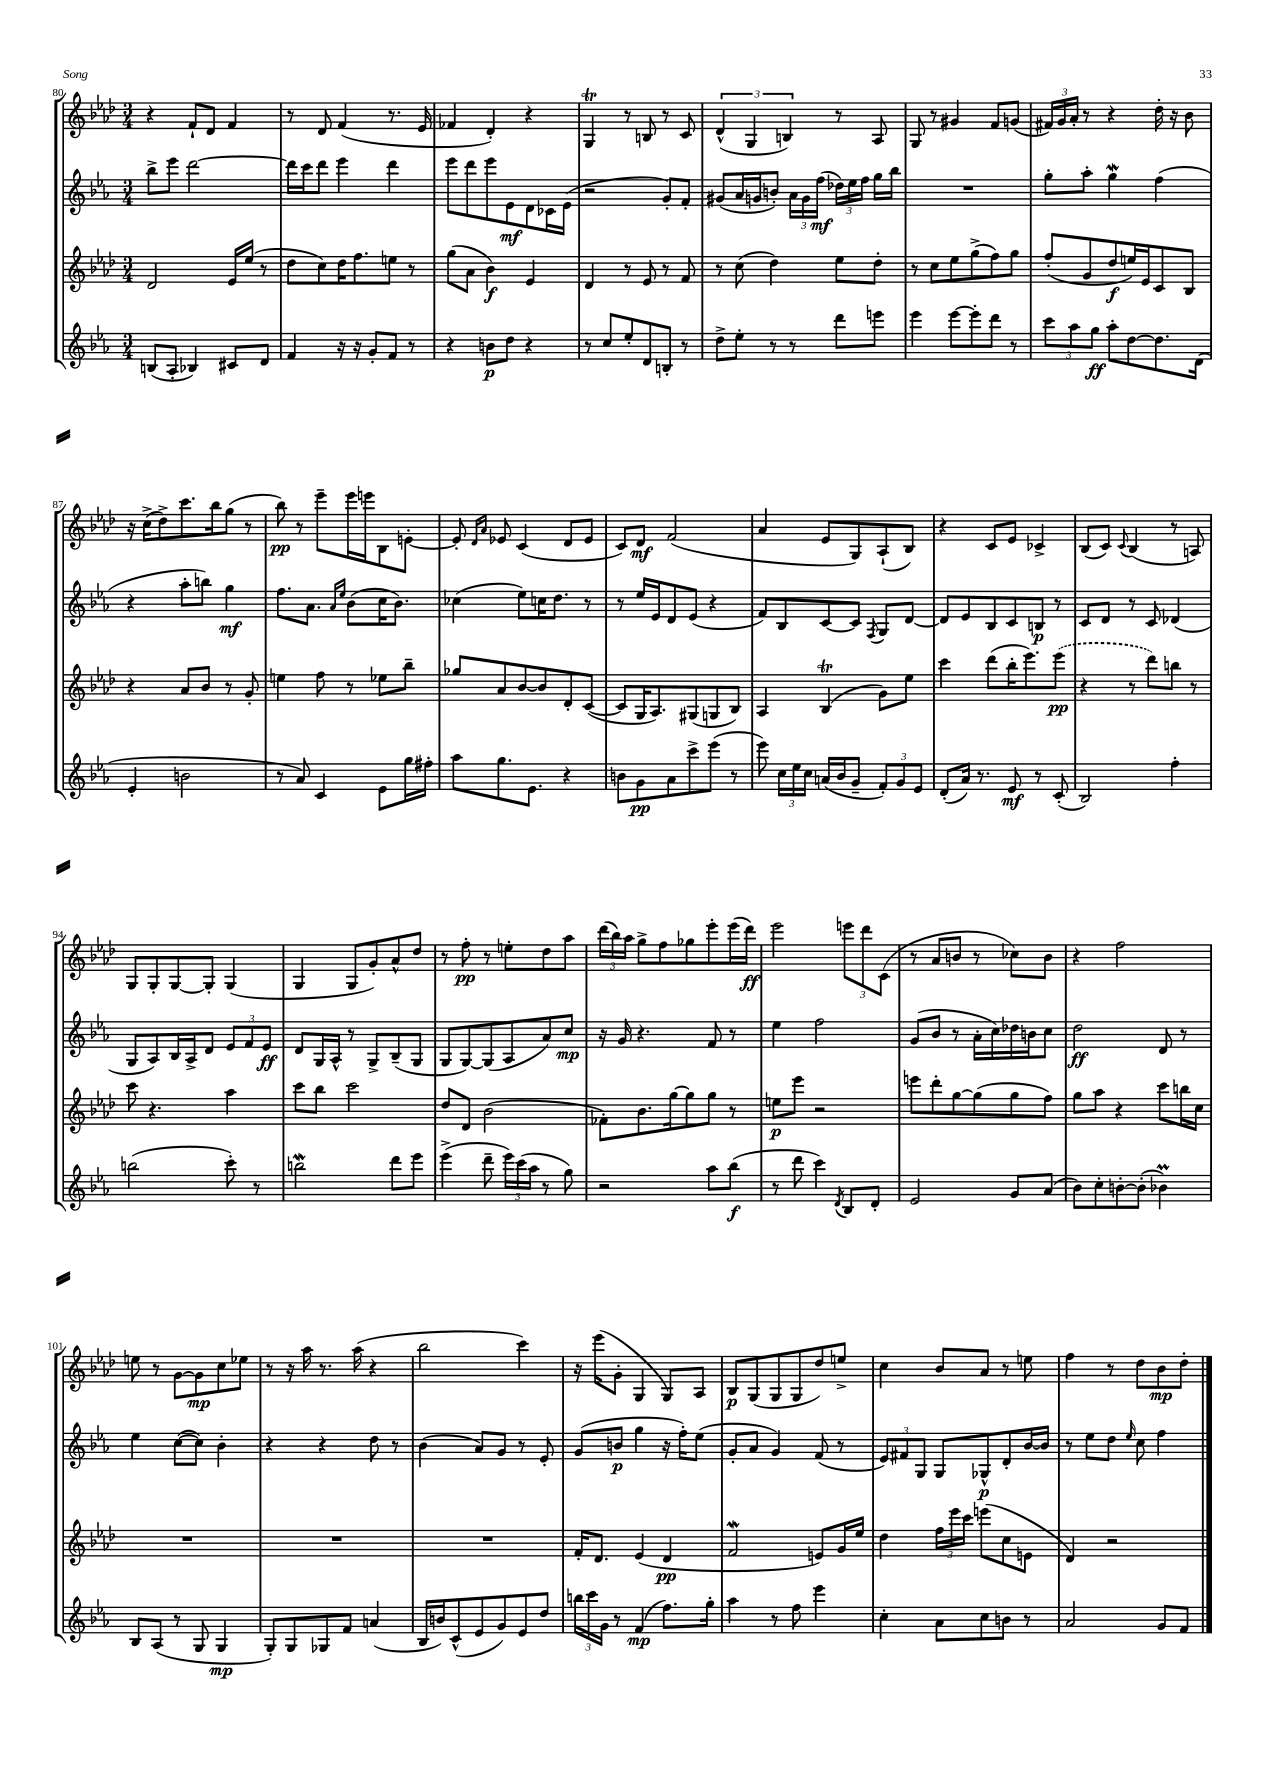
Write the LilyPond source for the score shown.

<<
\new StaffGroup <<
\new Staff = "s0" {
    \clef treble \key aes \major \numericTimeSignature \time 3/4
    \autoBeamOff r4 f'8[-! des'8] f'4 |
    r8 des'8 f'4( r8. ees'16 |
    fes'4 des'4-.) r4 |
    g4\trill r8 b8 r8 c'8 |
    \tuplet 3/2 { des'4-^( g4 b4) } r8 aes8 |
    g8 r8 gis'4 f'8[ g'8]( |
    \tuplet 3/2 { fis'16[) g'16 aes'16]-. } r8 r4 des''16-. r16 bes'8 |
    r16 c''16[->( des''8->) c'''8. bes''16 g''8]( r8 |
    bes''8\pp) r8 ees'''8[-- ees'''16 e'''16 bes8 e'8]~-. |
    e'8-. \grace { des'16[ aes'16] } ees'8 c'4( des'8[ ees'8] |
    c'8[) des'8]\mf f'2( |
    aes'4 ees'8[ g8) aes8-!( bes8]) |
    r4 c'8[ ees'8] ces'4-> |
    bes8[( c'8]) \appoggiatura { c'8 } bes4( r8 a8) |
    g8[ g8-. g8~ g8]-. g4( |
    g4 g8[ g'8-.) aes'8-^ des''8] |
    r8 f''8-.\pp r8 e''8[-. des''8 aes''8] |
    \tuplet 3/2 { des'''16[( bes''16) aes''16] } g''8[-> f''8 ges''8 ees'''8-. ees'''16( des'''16]\ff) |
    ees'''2 \tuplet 3/2 { e'''8[ des'''8 c'8]( } |
    r8 aes'8[ b'8] r8 ces''8[) b'8] |
    r4 f''2 |
    e''8 r8 g'8[~ g'8\mp c''8 ees''8] |
    r8 r16 aes''16 r8. aes''16( r4 |
    bes''2 c'''4) |
    r16 ees'''16[( g'8]-. g4 g8[) aes8] |
    bes8[\p g8( g8 g8 des''8) e''8]-> |
    c''4 bes'8[ aes'8] r8 e''8 |
    f''4 r8 des''8[ bes'8\mp des''8]-. \bar "|." |
}
\new Staff = "s1" {
    \clef treble \key ees \major \numericTimeSignature \time 3/4
    \autoBeamOff bes''8[-> ees'''8] d'''2~ |
    d'''16[ c'''16 d'''8] ees'''4 d'''4 |
    ees'''8[ d'''8 ees'''8 ees'8\mf d'8 ces'16 ees'16]( |
    r2 g'8[-.) f'8]-. |
    gis'8[( aes'16 g'16 b'8]-.) \tuplet 3/2 { aes'16[ g'16 f''16]\mf( } \tuplet 3/2 { des''16[) ees''16 f''16] } g''16[ bes''16] |
    R2. |
    g''8[-. aes''8]-. g''4\mordent f''4( |
    r4 aes''8[-. b''8]) g''4\mf |
    f''8.[ aes'8.] \grace { aes'16[ ees''16] } bes'8[( c''16 bes'8.]) |
    ces''4( ees''8[) c''16 d''8.] r8 |
    r8 ees''16[ ees'16 d'8 ees'8]( r4 |
    f'8[) bes8 c'8~ c'8] \acciaccatura { f8 } g8[ d'8]~ |
    d'8[ ees'8 bes8 c'8 b8]\p r8 |
    c'8[ d'8] r8 c'8 des'4( |
    g8[ aes8) bes16 aes16-> d'8] \tuplet 3/2 { ees'8[ f'8 ees'8]\ff } |
    d'8[ g16 aes16]-^ r8 g8[-> bes8--( g8] |
    g8[ g8~) g8( aes8 aes'8) c''8]\mp |
    r16 g'16 r4. f'8 r8 |
    ees''4 f''2 |
    g'8[( bes'8] r8 aes'16[-. c''16) des''16 b'16 c''8] |
    d''2\ff d'8 r8 |
    ees''4 c''8[~( c''8]) bes'4-. |
    r4 r4 d''8 r8 |
    bes'4( aes'8[) g'8] r8 ees'8-. |
    g'8[( b'8]\p g''4 r16 f''16[-.) ees''8]( |
    g'8[-. aes'8] g'4) f'8( r8 |
    \tuplet 3/2 { ees'8[) fis'8 g8] } g8[ ges8-^\p d'8-. bes'16~ bes'16] |
    r8 ees''8[ d''8] \grace { ees''16 } c''8 f''4 \bar "|." |
}
\new Staff = "s2" {
    \clef treble \key aes \major \numericTimeSignature \time 3/4
    \autoBeamOff des'2 ees'16[ ees''16]( r8 |
    des''8[ c''8) des''16 f''8. e''8] r8 |
    g''8[( aes'8] bes'4\f) ees'4 |
    des'4 r8 ees'8 r8 f'8 |
    r8 c''8( des''4) ees''8[ des''8]-. |
    r8 c''8[ ees''8 g''8->( f''8) g''8] |
    f''8[-.( g'8 des''8\f e''16) ees'16 c'8 bes8] |
    r4 aes'8[ bes'8] r8 g'8-. |
    e''4 f''8 r8 ees''8[ bes''8]-- |
    ges''8[ aes'8 bes'8~ bes'8 des'8-. c'8]~( |
    c'8[ g16 aes8.) gis8( g8 bes8]) |
    aes4 bes4\trill( g'8[) ees''8] |
    c'''4 des'''8[( bes''16-. ees'''8.) \once \slurDashed ees'''8]\pp( |
    r4 r8 des'''8[) b''8] r8 |
    c'''8 r4. aes''4 |
    c'''8[ bes''8] c'''2 |
    des''8[ des'8] bes'2( |
    fes'8[-.) bes'8. g''16~ g''8 g''8] r8 |
    e''8[\p ees'''8] r2 |
    e'''8[ des'''8-. g''8~ g''8( g''8 f''8]) |
    g''8[ aes''8] r4 c'''8[ b''16 c''16] |
    R2. |
    R2. |
    R2. |
    f'16[-. des'8.] ees'4( des'4\pp |
    f'2\mordent e'8[) g'16 ees''16] |
    des''4 \tuplet 3/2 { f''16[ ees'''16 c'''16] } e'''8[( c''8 e'8] |
    des'4) r2 \bar "|." |
}
\new Staff = "s3" {
    \clef treble \key ees \major \numericTimeSignature \time 3/4
    \autoBeamOff b8[( aes8]-. bes4) cis'8[ d'8] |
    f'4 r16 r16 g'8[-. f'8] r8 |
    r4 b'8[\p d''8] r4 |
    r8 c''8[ ees''8-. d'8 b8]-. r8 |
    d''8[-> ees''8]-. r8 r8 d'''8[ e'''8] |
    ees'''4 ees'''8[~ ees'''8-. d'''8] r8 |
    \tuplet 3/2 { c'''8[ aes''8 g''8]\ff } aes''8[-. d''8~ d''8. d'16]( |
    ees'4-. b'2 |
    r8 aes'8) c'4 ees'8[ g''16 fis''16]-. |
    aes''8[ g''8. ees'8.] r4 |
    b'8[ g'8\pp aes'8 c'''8-> ees'''8]( r8 |
    ees'''8) \tuplet 3/2 { c''16[ ees''16 c''16] } a'16[( bes'16 g'8]-- \tuplet 3/2 { f'8[-.) g'8 ees'8] } |
    d'8[-.( aes'16]) r8. ees'8\mf r8 c'8-.( |
    bes2) f''4-. |
    b''2( c'''8-.) r8 |
    b''2\mordent d'''8[ ees'''8] |
    ees'''4->( d'''8-- \tuplet 3/2 { ees'''16[) c'''16( aes''16] } r8 g''8) |
    r2 aes''8[ bes''8]\f( |
    r8 d'''8 c'''4) \acciaccatura { d'8 } bes8[ d'8]-. |
    ees'2 g'8[ aes'8]( |
    bes'8[) c''8-. b'8~-. b'8]-.( bes'4\prall) |
    bes8[ aes8]( r8 g8 g4\mp |
    g8[-.) g8 ges8 f'8] a'4( |
    bes16[ b'16) c'8-^( ees'8 g'8) ees'8 d''8] |
    \tuplet 3/2 { b''16[ c'''16 g'16] } r8 f'4\mp( f''8.[) g''16]-. |
    aes''4 r8 f''8 ees'''4 |
    c''4-. aes'8[ c''8 b'8] r8 |
    aes'2 g'8[ f'8] \bar "|." |
}
>>
>>
\layout { \context { \Score currentBarNumber = #80 } }
